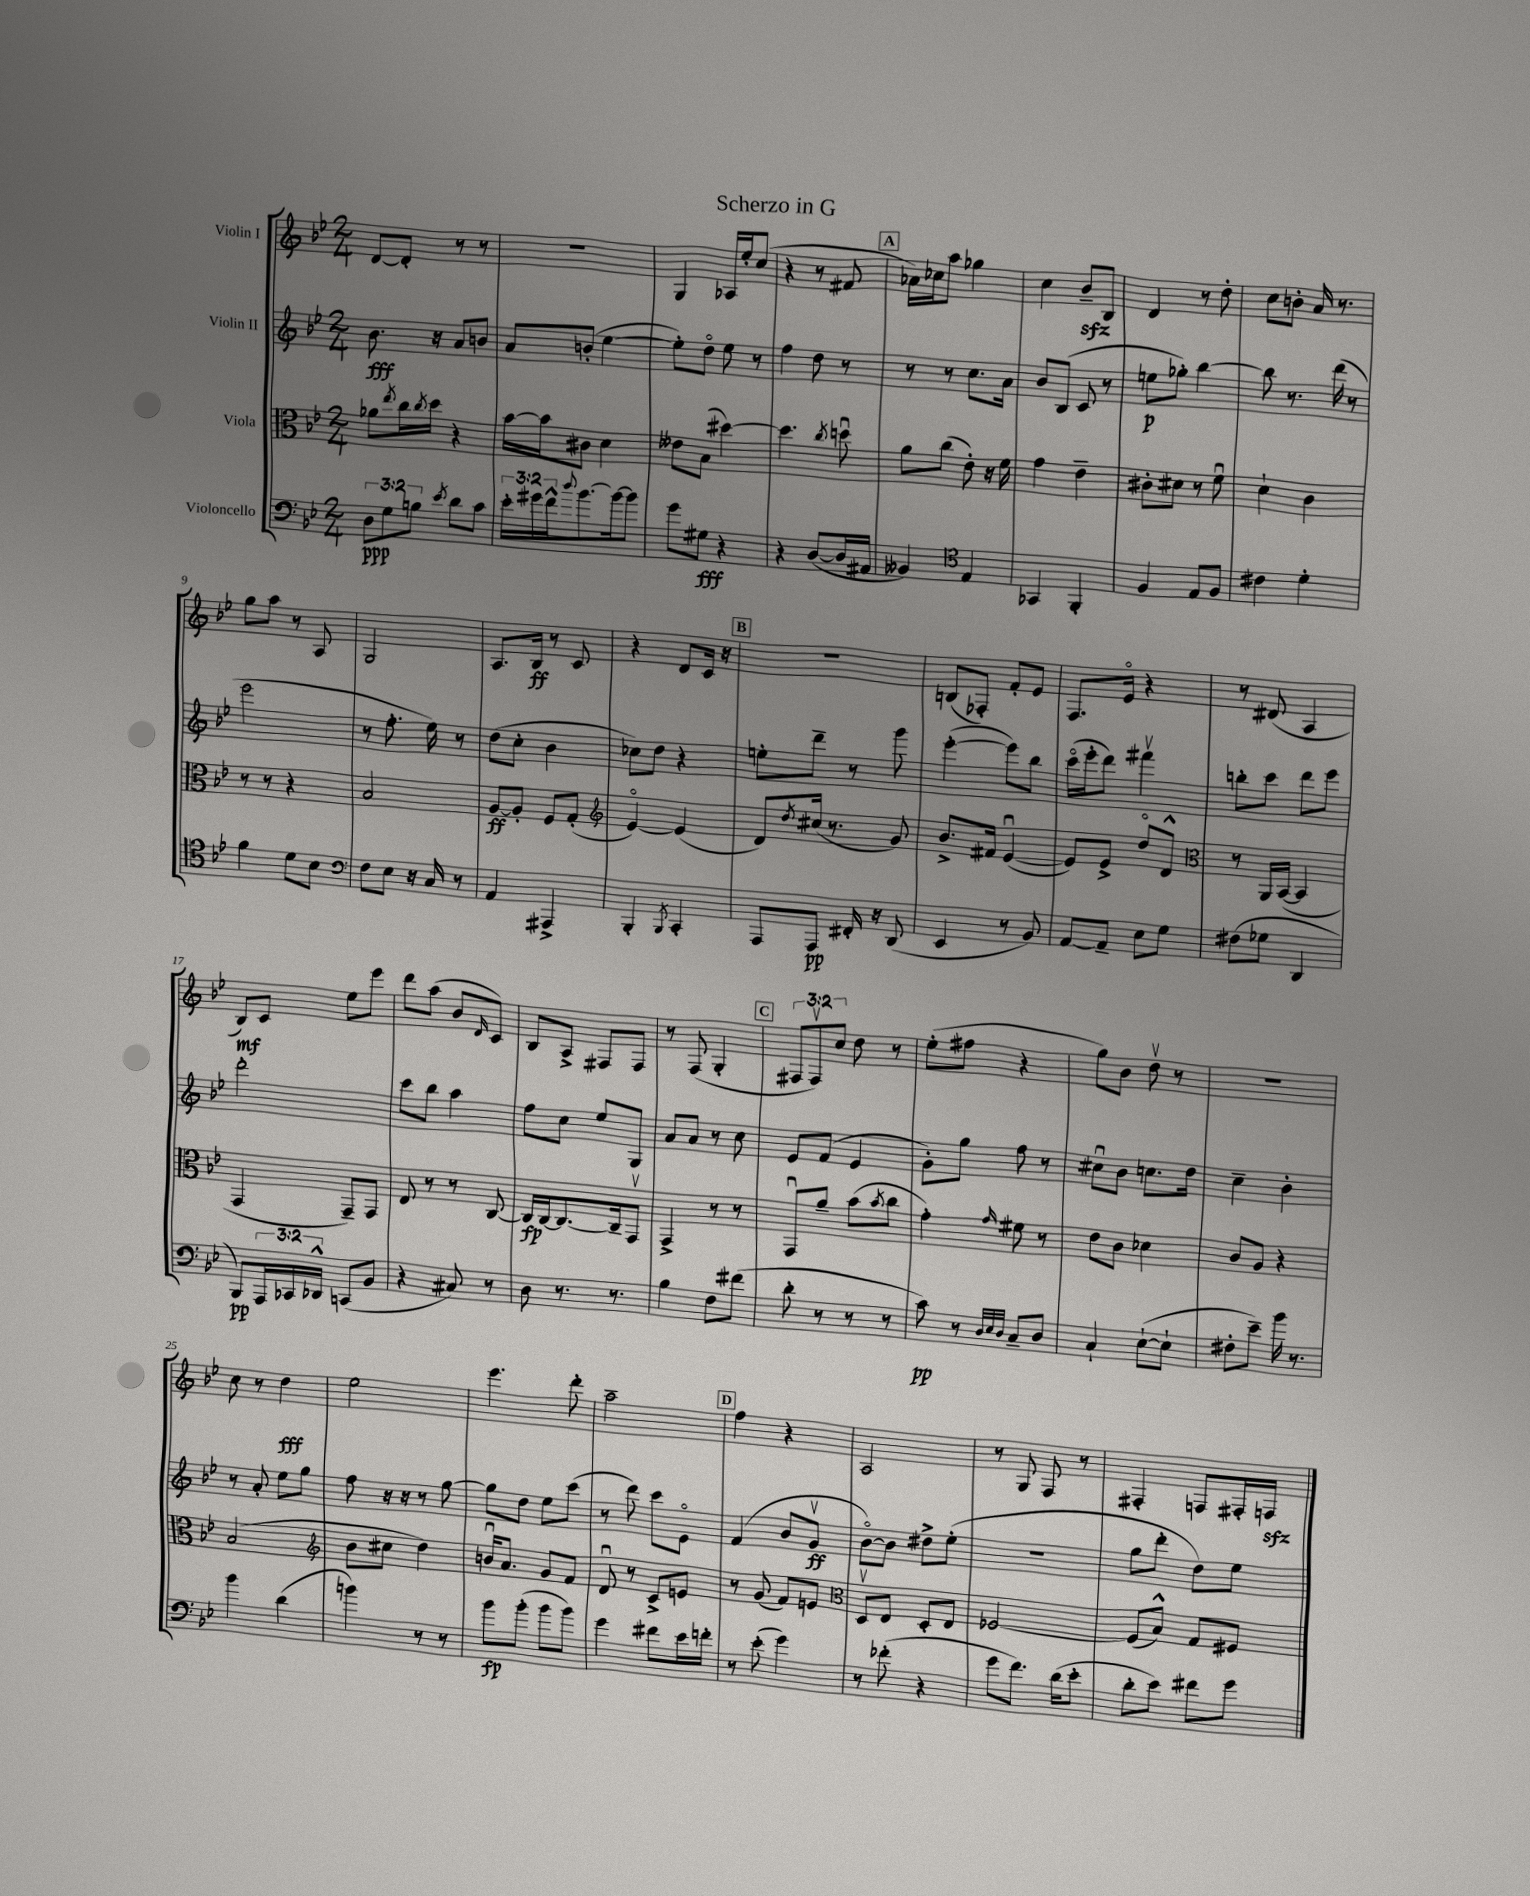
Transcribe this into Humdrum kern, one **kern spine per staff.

**kern	**kern	**kern	**kern
*staff4	*staff3	*staff2	*staff1
*clefF4	*clefC3	*clefG2	*clefG2
*k[b-e-]	*k[b-e-]	*k[b-e-]	*k[b-e-]
*M2/4	*M2/4	*M2/4	*M2/4
12D	8a-	8.b-	[8d
12G	.	.	.
.	8qee-	.	.
.	16cc	.	8d']
12B	.	.	.
.	8qcc	.	.
.	16dd	16r	.
8qe-	.	.	.
8d	4r	8a	8r
8c	.	8b	8r
=	=	=	=
24e-'	[16b-	8a	2r
24g#	.	.	.
.	16b-]	.	.
24f^^	.	.	.
8qqdd	.	.	.
[8.b-	8c#	(8b'	.
.	4d	[4ee-	.
16b-_	.	.	.
8b-]	.	.	.
=	=	=	=
8g	8e--	8ee-'])	4G
8G#	(8B-	8ddo	.
4r	[4dd#)	8ee-	16A-
.	.	.	16ee-'
.	.	8r	(8cc
=	=	=	=
4r	4.dd#]	4ff	4r
([8D	.	8dd	8r
.	8qcc	.	.
16D]	8ddu	8r	8f#
16AA#	.	.	.
=	=	=	=
4BB--)	8a	8r	16a-)
.	.	.	16cc-
.	(8cc	8r	8aa
*clefC4	*	*	*
4E-	8e-')	8.cc	4gg-
.	16r	.	.
.	16f	16a	.
=	=	=	=
4GG-	4g	8b-	4cc
.	.	(8B-	.
4FF'	4e-~	8c	8b-~
.	.	8r	8B-
=	=	=	=
4F	8c#'	8ee	4d
.	8d#	8gg-')	.
8E-	8r	[4bb-	8r
8F	8fu	.	8dd'
=	=	=	=
4c#	4d`	8bb-]	8cc
.	.	8.r	8b'
4d'	4c	.	16a
.	.	(16ddd	8.r
.	.	8r	.
=	=	=	=
4f	8r	2eee-	8gg
.	8r	.	8aa
8d	4r	.	8r
8B-	.	.	8A
=	=	=	=
*clefF4	*	*	*
8F	2B-	8r	2G
8E-	.	8.ff'	.
16r	.	.	.
16C	.	16ee-)	.
8r	.	8r	.
=	=	=	=
4AA	[8A	(8dd	8.A
.	8A']	8cc'	.
.	.	.	16B-
4AAA#^	8F	4b-	8r
.	(8G'	.	8c
=	=	=	=
*	*clefG2	*	*
4BBB-'	[4e-o)	8cc-)	4r
.	.	8dd	.
8qBBB-	.	.	.
4CC'	(4e-]	4r	8d
.	.	.	16c
.	.	.	16r
=	=	=	=
8AAA	8d)	8ee'	2r
.	8qdd	.	.
8AAA	(16cc#	8ddd~	.
.	8.r	.	.
16FF#'	.	8r	.
16r	.	.	.
(8DD	8g)	8ggg	.
=	=	=	=
4EE-	8.b-^	([4eee-'	(8B
.	.	.	8F-')
.	16f#	.	.
8r	([4e-u	8eee-])	8f'
8BB-)	.	8bb-	8e-
=	=	=	=
[8AA	8e-])	(16ccco	8.F
.	.	16eee-'	.
8AA~]	8e-^	8ddd)	.
.	.	.	16e-o
8E-	8ddo	4fff#v	4r
8G	8d^^	.	.
=	=	=	=
*	*clefC3	*	*
(8F#	8r	8bb'	8r
8G-	16AA	8ccc	(8d#
.	([16BB-	.	.
4DD	4BB-]	8ddd	4A
.	.	8eee-	.
=	=	=	=
8BBB-)	4GG	2ddd'	8B-)
24AAA	.	.	8c
24CC-	.	.	.
24DD-^^	.	.	.
(8CC	8GG~)	.	8ee-
8BB-	8GG	.	8eee-
=	=	=	=
4r	8E-	8ccc	8ddd
.	8r	8bb-	(8aa
8C#)	8r	4aa	8b-
.	.	.	16qqd
8r	[8C	.	8c)
=	=	=	=
8D	16C]	8ff	8B-
.	[16C	.	.
8.r	8.C_	8cc	8A^
.	.	8ee-	8F#
8.r	16C~]	.	.
.	8GGv	8G	8F#
=	=	=	=
4B-	4GG^	8a	8r
.	.	8a	(8F
8F	8r	8r	4G'
(8f#	8r	8cc	.
=	=	=	=
8d'	8GGu	8e-	12F#
.	.	.	12F#v)
8r	8a~	(8f	.
.	.	.	12cc
8r	(8b-	4e-	8dd
.	8qb-	.	.
8r	8cc	.	8r
=	=	=	=
8c)	4g')	8g')	(8ee-'
8r	.	8gg	8ff#
32qqD	.	.	.
32qqE-	.	.	.
32qqD	16qqg	.	.
8C~	8f#	8ff	4r
8D	8r	8r	.
=	=	=	=
4C`	8e-	8cc#u	8gg)
.	8c	8b-	8b-
([8E-`	4d-	8.cc	8ddv
8E-`]	.	.	8r
.	.	16dd	.
=	=	=	=
8F#'	8c	4cc~	2r
8e-~)	8A	.	.
16b-	4r	4b-'	.
8.r	.	.	.
=	=	=	=
4b-	(2B-	8r	8cc
.	.	8a'	8r
(4d	.	8ee-	4dd
.	.	8gg	.
=	=	=	=
*	*clefG2	*	*
4b)	8b-	8ff	2ee-
.	8cc#	16r	.
.	.	16r	.
8r	4dd)	8r	.
8r	.	[8gg	.
=	=	=	=
8b-	16bu	8gg]	4.eee-
.	8.a	.	.
(8b-'	.	8dd	.
8b-	8g	8ee-	.
8b-)	8f	(8ccc	8ddd'
=	=	=	=
4g	8du	8r	2aa~
.	8r	8ddd)	.
8f#	8c^	8ccc	.
16e-	8e	8e-o	.
16f'	.	.	.
=	=	=	=
8r	8r	(4f	4ff
(8e-'	(8g	.	.
4g)	8f)	8b-	4r
.	8e	8gv	.
=	=	=	=
*	*clefC3	*	*
8r	8Dv	[8b-o)	2A
(8f-'	8E-	8b-]	.
4r	8D'	8dd#^	.
.	8E-	(8ee-'	.
=	=	=	=
8g	[2F-	2r	8r
8.f)	.	.	8G
.	.	.	8F
(16d	.	.	.
8e-'	.	.	8r
=	=	=	=
8d'	(8F-]	8gg	4F#'
8e-)	8B-^^)	8ddd'	.
8f#	8G	8dd)	8F
8g	8F#	8ee-	16F#'
.	.	.	16F
==	==	==	==
*-	*-	*-	*-
